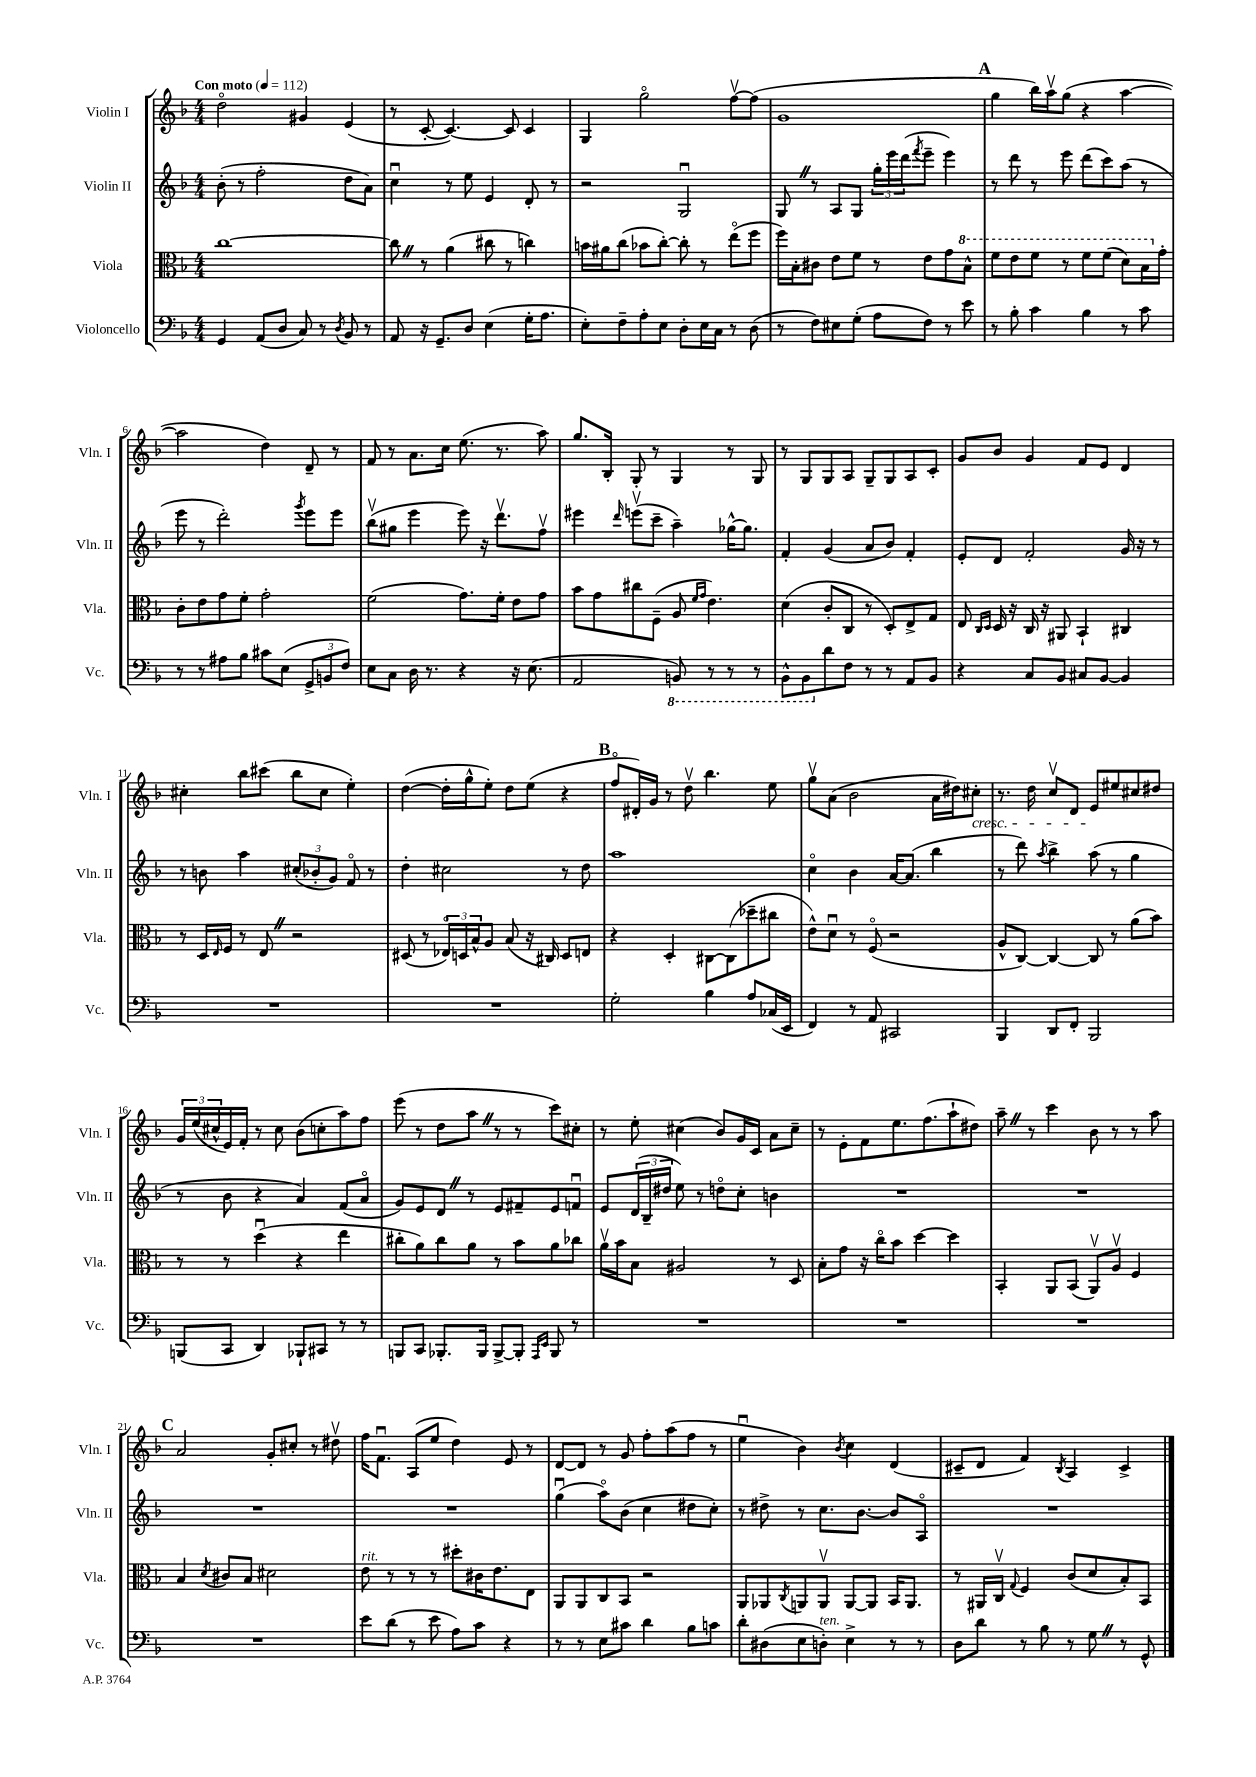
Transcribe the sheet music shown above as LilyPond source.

<<
\new StaffGroup <<
\new Staff = "s0" \with { instrumentName = "Violin I" shortInstrumentName = "Vln. I" } {
    \clef treble \key f \major \numericTimeSignature \time 4/4 \tempo "Con moto" 4 = 112
    d''2\flageolet gis'4 e'4( |
    r8 c'8~-. c'4.~) c'8 c'4 |
    g4 g''2\flageolet f''8~\upbow f''8( |
    g'1 |
    \mark \markup { \bold "A" } g''4 bes''16) a''16\upbow g''8( r4 a''4~ |
    a''2 d''4) d'8-- r8 |
    f'8 r8 a'8. c''16 e''8.( r8. a''8) |
    g''8. bes16-. g8-. r8 g4 r8 g8 |
    r8 g8 g8 a8 g8-- g8 a8 c'8-. |
    g'8 bes'8 g'4 f'8 e'8 d'4 |
    cis''4-. bes''8 cis'''8( bes''8 cis''8 e''4-.) |
    d''4~( d''16-. g''16-^ e''8-.) d''8 e''8( r4 |
    \mark \markup { \bold "B" } f''8\flageolet dis'16-.) g'16 r8 d''8\upbow bes''4. e''8 |
    g''8\upbow a'8( bes'2 a'16 dis''16) cis''8-.\cresc |
    r8. d''16 c''8\upbow d'8 e'8\! eis''8 cis''8 dis''8 |
    \tuplet 3/2 { g'16 e''16( cis''16-^ } e'16) f'16-. r8 cis''8 bes'8( c''8-. a''8) f''8 |
    e'''8( r8 d''8 a''8 \once \override BreathingSign.text = \markup { \musicglyph "scripts.caesura.straight" } \breathe r8 r8 c'''8) cis''8-. |
    r8 e''8-. cis''4( bes'8) g'16 c'16 a'8 cis''8-- |
    r8 e'8-. f'8 e''8. f''8.( a''8-! dis''8) |
    a''8-- \once \override BreathingSign.text = \markup { \musicglyph "scripts.caesura.straight" } \breathe r8 c'''4 bes'8 r8 r8 a''8 |
    \mark \markup { \bold "C" } a'2 g'8-. cis''8-. r8 dis''8\upbow |
    f''16 f'8.\downbow a8( e''8 d''4) e'8 r8 |
    d'8~ d'8 r8 g'8 f''8-. a''8( f''8 r8 |
    e''4\downbow bes'4) \acciaccatura { bes'8 } c''4 d'4( |
    cis'8-- d'8 f'4) \acciaccatura { bes8 } a4 cis'4-> \bar "|." |
}
\new Staff = "s1" \with { instrumentName = "Violin II" shortInstrumentName = "Vln. II" } {
    \clef treble \key f \major \numericTimeSignature \time 4/4
    bes'8-.( r8 f''2-. d''8 a'8) |
    c''4\downbow r8 e''8 e'4 d'8-. r8 |
    r2 g2\downbow |
    g8 \once \override BreathingSign.text = \markup { \musicglyph "scripts.caesura.straight" } \breathe r8 a8 g8 \tuplet 3/2 { g''16-. e'''16 d'''16( } \acciaccatura { f'''8 } e'''8-- e'''4) |
    \mark \markup { \bold "A" } r8 d'''8 r8 e'''8 d'''8( c'''8) a''8( r8 |
    e'''8 r8 d'''2-.) \acciaccatura { g'''8 } e'''8 e'''8 |
    bes''8\upbow( gis''8 e'''4 e'''8) r16 d'''8.\upbow f''8\upbow |
    eis'''4 \grace { d'''16 } e'''8\upbow( c'''8-- a''4--) ges''16~-^ ges''8. |
    f'4-. g'4( a'8 bes'8) f'4-. |
    e'8-. d'8 f'2-. g'16 r16 r8 |
    r8 b'8 a''4 \tuplet 3/2 { cis''8-.( bes'8-. g'8) } f'8\flageolet r8 |
    d''4-. cis''2 r8 d''8 |
    \mark \markup { \bold "B" } a''1 |
    c''4\flageolet bes'4 a'16~ a'8.( bes''4 |
    r8 d'''8) \acciaccatura { a''8 } bes''4-> a''8( r8 g''4 |
    r8 bes'8 r4 a'4) f'8( a'8\flageolet |
    g'8) e'8 d'8 \once \override BreathingSign.text = \markup { \musicglyph "scripts.caesura.straight" } \breathe r8 e'8 fis'8-- e'8 f'8\downbow |
    e'8 \tuplet 3/2 { d'16( bes16-- dis''16 } e''8) r8 d''8\flageolet c''8-. b'4 |
    R1 |
    R1 |
    \mark \markup { \bold "C" } R1 |
    R1 |
    g''4\downbow( a''8\flageolet) bes'8( c''4 dis''8 c''8-.) |
    r8 dis''8-> r8 c''8. bes'8.~ bes'8 a8\flageolet |
    R1 \bar "|." |
}
\new Staff = "s2" \with { instrumentName = "Viola" shortInstrumentName = "Vla." } {
    \clef alto \key f \major \numericTimeSignature \time 4/4
    c''1~ |
    c''8 \once \override BreathingSign.text = \markup { \musicglyph "scripts.caesura.straight" } \breathe r8 a'4( cis''8 r8 c''4) |
    b'16 ais'16 c''8( bes'8 c''8~-.) c''8-. r8 e''8\flageolet( f''8 |
    f''16) bes16-. cis'8 e'8 f'8 r8 e'8 g'8 \ottava #1 bes'8-^ |
    \mark \markup { \bold "A" } f''8 e''8 f''8 r8 f''8 f''8( d''8) bes'16 \ottava #0 g'16-. |
    c'8-. e'8 g'8 f'8-. g'2-. |
    f'2( g'8.) f'16-. e'8 g'8 |
    bes'8 g'8 cis''8 f8--( a8 \grace { f'16 g'16 } e'4.) |
    d'4( c'8-. c8 r8 d8-.) e8-> g8 |
    e8 \grace { c16 d16 } d16 r16 c16 r16 ais,8 bes,4-! cis4 |
    r8 d16 \grace { e16 } f16 r8 e8 \once \override BreathingSign.text = \markup { \musicglyph "scripts.caesura.straight" } \breathe r2 |
    dis8( r8 \tuplet 3/2 { ees16\flageolet) d16 bes16-^ } a8 bes8( r16 cis16) d8 e8 |
    \mark \markup { \bold "B" } r4 d4-. cis8~ cis8( des''8-- cis''8 |
    e'8-^) d'8\downbow r8 f8\flageolet( r2 |
    a8-^ c8~) c4~ c8 r8 a'8( bes'8) |
    r8 r8 d''4\downbow( r4 e''4 |
    cis''8-. a'8) cis''8 a'8 r8 bes'8 a'8 ces''8 |
    a'16\upbow bes'16 bes8 ais2 r8 d8 |
    bes8-. g'8 r16 c''16\flageolet bes'8 d''4~ d''4 |
    bes,4-. a,8 bes,8( a,8\upbow) a8\upbow f4 |
    \mark \markup { \bold "C" } bes4 \acciaccatura { d'8 } cis'8 bes8 dis'2 |
    e'8^\markup { \italic "rit." } r8 r8 r8 dis''8-. cis'16 e'8. e8 |
    a,8 a,8 c8 bes,8 r2 |
    a,8 aes,8 \acciaccatura { c8 } a,8 a,8\upbow a,8~ a,8 bes,16 a,8. |
    r8 ais,16 c16\upbow \appoggiatura { g8 } f4 c'8( d'8 bes8-.) bes,8 \bar "|." |
}
\new Staff = "s3" \with { instrumentName = "Violoncello" shortInstrumentName = "Vc." } {
    \clef bass \key f \major \numericTimeSignature \time 4/4
    g,4 a,8( d8 c8) r8 \acciaccatura { d8 } bes,8 r8 |
    a,8 r16 g,8.-- d8 e4( g16-. a8. |
    e8-.) f8-- a8-. e8 d8-. e16 c16 r8 d8( |
    r8 f8) eis8 g8-.( a8 f8) r8 e'8 |
    \mark \markup { \bold "A" } r8 bes8-. c'4 bes4 r8 c'8 |
    r8 r8 ais8 bes8 cis'8 e8( \tuplet 3/2 { g,8-> b,8 f8) } |
    e8 c8 d16 r8. r4 r16 e8.( |
    a,2 \ottava #-1 b,,8) r8 r8 r8 |
    bes,,8-^ bes,,8 \ottava #0 d'8 f8 r8 r8 a,8 bes,8 |
    r4 c8 bes,8 cis8 bes,8~ bes,4 |
    R1 |
    R1 |
    \mark \markup { \bold "B" } g2-. bes4 a8 ces16( e,16 |
    f,4) r8 a,8 cis,2 |
    bes,,4 d,8 f,8-. bes,,2 |
    b,,8( c,8 d,4) bes,,8-! cis,8 r8 r8 |
    b,,8 c,8 bes,,8.-. bes,,16 bes,,8~-> bes,,8-. \grace { a,,16 e,16 } bes,,8 r8 |
    R1 |
    R1 |
    R1 |
    \mark \markup { \bold "C" } R1 |
    e'8 d'8( r8 e'8 a8) c'8 r4 |
    r8 r8 e8 cis'8 d'4 bes8 c'8 |
    d'8-. dis8( e8 d8-.^\markup { \italic "ten." }) e4-> r8 r8 |
    d8 d'8 r8 bes8 r8 g8 \once \override BreathingSign.text = \markup { \musicglyph "scripts.caesura.straight" } \breathe r8 g,8-^ \bar "|." |
}
>>
>>
